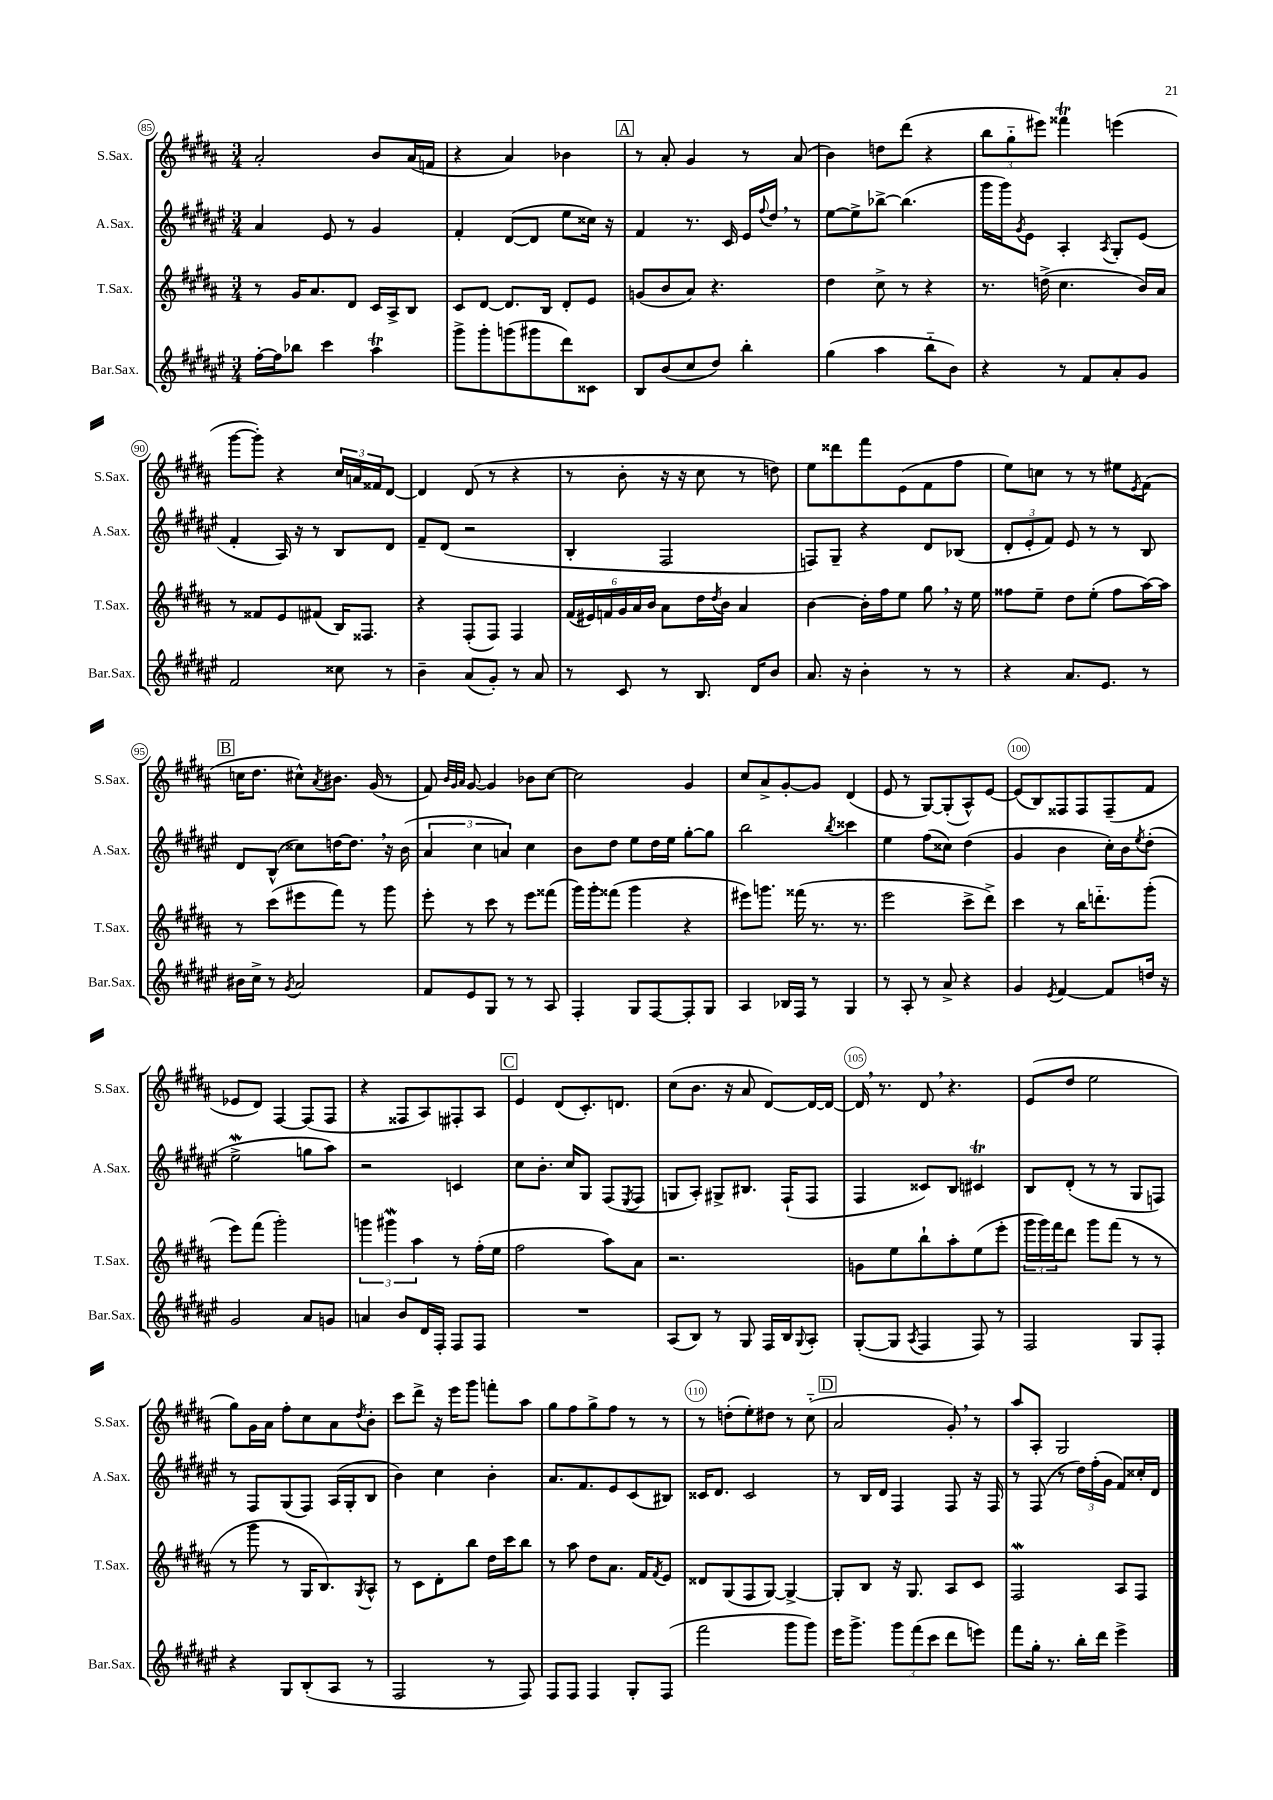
<<
\new StaffGroup <<
\new Staff = "s0" \with { instrumentName = "S.Sax." shortInstrumentName = "S.Sax." } {
    \clef treble \key b \major \numericTimeSignature \time 3/4
    ais'2-. b'8 ais'16( f'16 |
    r4 ais'4) bes'4 |
    \mark \markup { \box "A" } r8 ais'8-. gis'4 r8 ais'8( |
    b'4) d''8 dis'''8( r4 |
    \tuplet 3/2 { b''8 gis''8-_ eis'''8) } fisis'''4\trill e'''4( |
    gis'''8~ gis'''8-.) r4 \tuplet 3/2 { cis''16 a'16 fisis'16 } dis'8~ |
    dis'4 dis'8( r8 r4 |
    r8 b'8-. r16 r16 cis''8 r8 d''8) |
    e''8 disis'''8 fis'''8 e'8( fis'8 fis''8 |
    e''8) c''8 r8 r8 eis''8 \acciaccatura { e'8 } fis'8( |
    \mark \markup { \box "B" } c''16 dis''8. cis''8-^) \acciaccatura { ais'8 } bis'8. gis'16( r8 |
    fis'8) \grace { b'32 gis'32 ais'32 } gis'8~ gis'4 bes'8 cis''8~ |
    cis''2 gis'4 |
    cis''8 ais'8-> gis'8~-. gis'8 dis'4( |
    e'8 r8 gis8~) gis8-.( ais8-^) e'8~ |
    e'8( b8) fisis8 fisis8 fisis8--( fis'8 |
    ees'8 dis'8) fis4~ fis8( fis8 |
    r4 fisis8 ais8) fis8-. ais8 |
    \mark \markup { \box "C" } e'4 dis'8( cis'8.-.) d'8. |
    cis''8( b'8. r16 ais'8 dis'8~) dis'16~ dis'16~ |
    dis'16 \breathe r8. dis'8 \breathe r4. |
    e'8( dis''8 e''2 |
    gis''8) gis'16 ais'16 fis''8-. cis''8 ais'8 \acciaccatura { dis''8 } b'8-. |
    cis'''8 dis'''8-> r16 e'''16 gis'''8 f'''8-. ais''8 |
    gis''8 fis''8 gis''8-> fis''8 r8 r8 |
    r8 d''8-.( e''8-.) dis''8 r8 cis''8-_( |
    \mark \markup { \box "D" } ais'2 gis'8-.) \breathe r8 |
    ais''8 ais8-. gis2 \bar "|." |
}
\new Staff = "s1" \with { instrumentName = "A.Sax." shortInstrumentName = "A.Sax." } {
    \clef treble \key fis \major \numericTimeSignature \time 3/4
    ais'4 eis'8 r8 gis'4 |
    fis'4-. dis'8~( dis'8 eis''8 cisis''16) r16 |
    \mark \markup { \box "A" } fis'4 r8. cis'16 eis'16 \appoggiatura { fis''8 } dis''16 \breathe r8 |
    eis''8~ eis''8-> bes''8~-> bes''4.( |
    gis'''16 gis'''16) \acciaccatura { gis'8 } eis'8 ais4-. \acciaccatura { ais8 } gis8-. eis'8( |
    fis'4-. ais16) r16 r8 b8 dis'8 |
    fis'8-- dis'8( r2 |
    b4-. fis2 |
    f8) gis8-- r4 dis'8 bes8( |
    \tuplet 3/2 { dis'8-. eis'8-. fis'8) } eis'8 r8 r8 b8 |
    \mark \markup { \box "B" } dis'8 b8-^( cisis''8) d''16~ d''8. \breathe r16 b'16( |
    \tuplet 3/2 { ais'4 cis''4 a'4) } cis''4 |
    b'8 dis''8 eis''8 dis''16 eis''16 gis''8~-. gis''8 |
    b''2 \acciaccatura { b''8 } cisis'''4 |
    eis''4 fis''8( cisis''8) dis''4( |
    gis'4 b'4 cis''16-.) b'16 \acciaccatura { eis''8 } dis''8-.( |
    eis''2->\mordent g''8 ais''8) |
    r2 c'4 |
    \mark \markup { \box "C" } cis''8 b'8.-. cis''16 gis8 fis8( \acciaccatura { eis8 } fis8 |
    g8 ais8-.) gis8-> bis8. fis16-!( fis8 |
    fis4 cisis'8) b8 cis'4\trill |
    b8 dis'8-.( r8 r8 gis8 f8) |
    r8 fis8 gis8( fis8) ais16( gis16-. b8 |
    b'4) cis''4 b'4-. |
    ais'8. fis'8. eis'8 cis'8( bis8) |
    cisis'16 dis'8. cisis'2 |
    \mark \markup { \box "D" } r8 b16 dis'16 fis4 fis8 r16 fis16 |
    r8 fis8( r8 \tuplet 3/2 { dis''16) fis''16-.( gis'16 } fis'8) cisis''16-. dis'16 \bar "|." |
}
\new Staff = "s2" \with { instrumentName = "T.Sax." shortInstrumentName = "T.Sax." } {
    \clef treble \key b \major \numericTimeSignature \time 3/4
    r8 gis'16 ais'8. dis'8 cis'16 ais16-> b8 |
    cis'8 dis'8~ dis'8. b16 dis'8-. e'8 |
    \mark \markup { \box "A" } g'8( b'8 ais'8) r4. |
    dis''4 cis''8-> r8 r4 |
    r8. d''16->( cis''4. b'16) ais'16 |
    r8 fisis'8 e'8 fis'8( b16) fisis8. |
    r4 fis8-.( fis8) fis4 |
    \tuplet 6/4 { fis'16( eis'16) f'16 gis'16 ais'16 b'16 } ais'8 dis''16 \acciaccatura { dis''8 } b'16 ais'4 |
    b'4~ b'16-. fis''16 e''8 gis''8 \breathe r16 e''16 |
    fisis''8 e''8-- dis''8 e''8-.( fisis''8 ais''16~) ais''16 |
    \mark \markup { \box "B" } r8 cis'''8( eis'''8 fis'''8) r8 gis'''8 |
    e'''8-. r8 cis'''8 r8 e'''8 fisis'''8( |
    gis'''16) gis'''16-. fisis'''8( gis'''4 r4 |
    eis'''8) g'''8. fisis'''16( r8. r8. |
    e'''2 cis'''8-> dis'''8->) |
    cis'''4 r8 b''16 d'''8.-_ gis'''8-.( |
    e'''8) fis'''8( gis'''2-.) |
    \tuplet 3/2 { g'''4 gis'''4\mordent ais''4 } r8 fis''16-.( e''16 |
    \mark \markup { \box "C" } fis''2 ais''8) ais'8 |
    r2. |
    g'8 e''8 b''8-! ais''8-. e''8( e'''8-. |
    \tuplet 3/2 { gis'''16 gis'''16) fis'''16 } dis'''8 gis'''8 fis'''8( r8 r8 |
    r8 gis'''8 r8 gis16 b8.) \acciaccatura { gis8 } ais8-^ |
    r8 cis'8 dis'8-. b''8 dis''16 cis'''16 b''8 |
    r8 ais''8 dis''8 ais'8. fis'16 \acciaccatura { fis'8 } e'8 |
    disis'8 gis8( fis8 gis8~) gis4~-> |
    \mark \markup { \box "D" } gis8-. b8 r16 gis8. ais8 cis'8 |
    fis2\mordent ais8 fis8 \bar "|." |
}
\new Staff = "s3" \with { instrumentName = "Bar.Sax." shortInstrumentName = "Bar.Sax." } {
    \clef treble \key fis \major \numericTimeSignature \time 3/4
    fis''16~-. fis''16 bes''8 cis'''4 ais''4\trill |
    gis'''8-> gis'''8-. g'''8( gis'''8 dis'''8) cisis'8 |
    \mark \markup { \box "A" } b8 b'8( cis''8 dis''8) b''4-. |
    gis''4( ais''4 b''8-_ b'8) |
    r4 r8 fis'8 ais'8-. gis'8 |
    fis'2 cisis''8 r8 |
    b'4-- ais'8( gis'8-.) r8 ais'8 |
    r8 cis'8 r8 b8. dis'16 b'8 |
    ais'8. r16 b'4-. r8 r8 |
    r4 ais'8. eis'8. r8 |
    \mark \markup { \box "B" } bis'16 cis''16-> r8 \acciaccatura { gis'8 } ais'2 |
    fis'8 eis'8 gis8 r8 r8 ais8 |
    fis4-. gis8 fis8~ fis8-. gis8 |
    ais4 bes16 fis16 r8 gis4 |
    r8 ais8-. r8 ais'8-> r4 |
    gis'4 \acciaccatura { eis'8 } fis'4~ fis'8 d''16 r16 |
    gis'2 ais'8 g'8 |
    a'4 b'8 dis'16 fis16-. fis8 fis8 |
    \mark \markup { \box "C" } R2. |
    ais8( b8) r8 gis8 fis16 b16 \appoggiatura { gis8 } ais8-. |
    gis8~-.( gis8 \acciaccatura { ais8 } fis4 fis8) r8 |
    fis2 gis8 fis8-. |
    r4 gis8 b8-.( ais8 r8 |
    fis2 r8 fis8) |
    fis8 fis8 fis4 gis8-. fis8( |
    fis'''2 gis'''8 gis'''8) |
    \mark \markup { \box "D" } eis'''16 gis'''8.-> \tuplet 3/2 { gis'''8 fis'''8( cis'''8 } dis'''8 e'''8) |
    fis'''8 gis''16-. r8. b''16-. dis'''16 eis'''4-> \bar "|." |
}
>>
>>
\layout { \context { \Score currentBarNumber = #85 \override BarNumber.break-visibility = ##(#f #t #t) barNumberVisibility = #(every-nth-bar-number-visible 5) \override BarNumber.stencil = #(make-stencil-circler 0.1 0.3 ly:text-interface::print) } }
